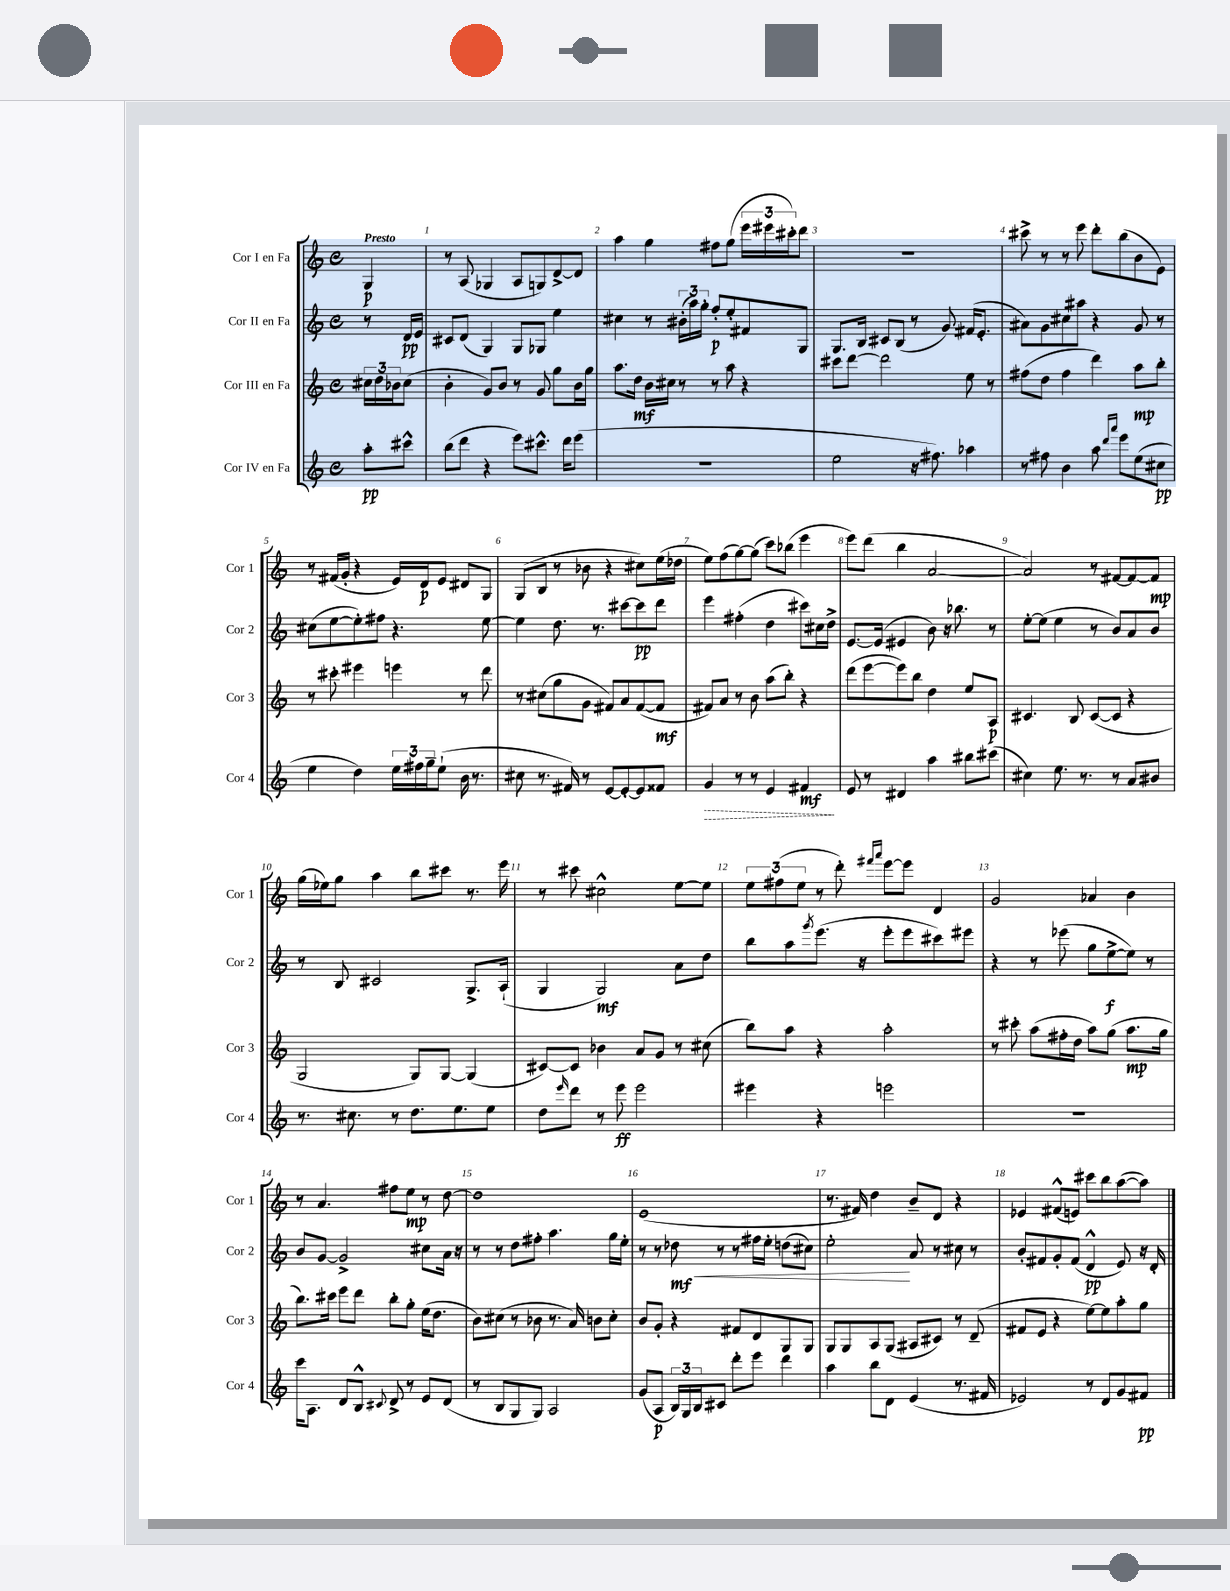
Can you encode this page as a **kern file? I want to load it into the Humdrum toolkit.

**kern	**kern	**kern	**kern
*staff4	*staff3	*staff2	*staff1
*clefG2	*clefG2	*clefG2	*clefG2
*k[]	*k[]	*k[]	*k[]
*M4/4	*M4/4	*M4/4	*M4/4
*met(c)	*met(c)	*met(c)	*met(c)
8aa'\L	24cc#\LL	8r	4G/
.	24dd\	.	.
.	24b-\J	.	.
8ccc#^^\J	(8cc#\J	16d/LL	.
.	.	16e/JJ	.
=	=	=	=
(8bb\L	4b'\	8c#/L	8r
8ddd\J	.	(8d/J	(8A/
4r	8g/L)	4G/)	4G-/
.	8b/J	.	.
8eee\L)	8r	8G/L	8A/L
8.ccc#^^\J	8g/	8G-/J	8G/)
.	8gg\L	4ee\	[8d^/
16ddd\LK	.	.	.
(8eee\J	16b\L	.	8d/]J
.	16gg\JJ	.	.
=	=	=	=
1r	8.aa\L	4cc#\	4aa\
.	16dd\Jk	.	.
.	16b\LL	8r	4gg\
.	16cc#\JJ	.	.
.	8r	(24b#'\LL	.
.	.	24aa\)	.
.	.	24gg'\JJ	.
.	8r	8ff'/L	8ff#\L
.	8aa\	8ee'/	(8gg\J
.	4r	8f#/	24eee\LL
.	.	.	24eee#\
.	.	.	24ccc#'\J)
.	.	8G/J	8ddd\J
=	=	=	=
2ee\	8ccc#\L	8.G/L	1r
.	[8ddd\J	.	.
.	.	16B/Jk	.
.	2ddd\]	8c#/L	.
.	.	(8B/J	.
16r	.	8r	.
8.ff#\)	.	.	.
.	.	8g/)	.
4aa-\	8ee\	(16f#/LK	.
.	.	8.e'/J	.
.	8r	.	.
=	=	=	=
8r	(8ff#\L	8a#\L)	8ccc#^\
8ff#\	8dd\J	8g\	8r
4b\	4ff#\	8cc#\	8r
.	.	8aa#\J	8eee\
8aa\	4ddd\)	4r	8ddd'\L
16qqddd/LL	.	.	.
16qqaaa/JJ	.	.	.
8eee\L	.	.	(8bb\
(8ee\	8aa\L	8g/	8b\
8cc#\J	8bb'\J	8r	8e\J)
=	=	=	=
4ee\	8r	(8cc#\L	8r
.	8ccc#'\	[8ee\	(16f#/LL
.	.	.	16g'/JJ
4dd\)	4eee#\	8ee'\])	4r
.	.	8ff#\J	.
24ee\LL	4eee\	4.r	16e/LL)
24ff#\	.	.	.
.	.	.	16d/J
24gg~\J	.	.	.
(8ee`\J	.	.	8e/J
16b\	8r	.	8d#/L
8.r	.	.	.
.	8ddd\	[8ee\	8G/J
=	=	=	=
8cc#\	8r	4ee\]	(8G/L
8.r	(8cc#\L	.	8B/J
.	8gg\	8.dd\	8r
16f#/)	.	.	.
8r	8g\J	.	8b-\
.	.	8.r	.
[8e/L	8f#/L)	.	4r
8e'/_	8a/	[8ccc#\L	.
8e/]	([8f#/	8ccc#\]	8cc#\L)
8f##/J	8f#/]J	8ddd\J	(16ee\L
.	.	.	16dd-\JJ
=	=	=	=
4g/	8f#/L)	4eee\	8ee\L)
.	8a/J	.	(8ff\
8r	8r	(4ff#'\	[8gg\)
8r	8b\	.	(8gg\]J
4e/	(8aa\L	4dd\	8ccc\L)
.	8bb'\J)	.	(8bb-\J
4f#/	4r	8ccc#\L)	4eee\
.	.	16cc#\L	.
.	.	16dd^\JJ	.
=	=	=	=
8e/	(8ddd\L	[8.e/L	8eee\L)
8r	[8eee\	.	(8ddd\J
.	.	(16e/]Jk	.
4d#/	8eee\])	4e#/	4bb\
.	8bb\J	.	.
4aa\	4dd\	8b\)	[2a/
.	.	16r	.
.	.	8.bb-\	.
8bb#\L	8ee/L	.	.
(8ccc#\J	8A/J	8r	.
=	=	=	=
4cc#\)	4.c#/	[8ee'\L	2a/])
.	.	(8ee\]J	.
8.ee\	.	4ee\	.
.	8B/	.	.
8.r	.	.	.
.	([8c#/L	8r	8r
8r	8c#/]J	8b/L)	[8f#/L
8a/L	4r	8a/	8f#/_
8b#/J	.	8b/J	8f#/]J
=	=	=	=
8.r	2G/	8r	(16gg\LL
.	.	.	16ee-\J)
.	.	8B/	8gg\J
8.cc#\	.	.	.
.	.	2c#/	4aa\
8r	.	.	.
8.dd\L	8G/L)	.	8bb\L
.	[8G/J	.	8ccc#\J
8.ee\	.	.	.
.	(4G/]	8.G^/L	8.r
8ee\J	.	.	.
.	.	(16A`/Jk	16eee\
=	=	=	=
8dd\L	[8c#/L)	4G/	8r
16qqeee/	.	.	.
8ddd\J	8c#/]J	.	8ccc#\
8r	4b-\	2G/)	2cc#^^\
8eee\	.	.	.
2eee\	8a/L	.	.
.	8g/J	.	.
.	8r	8a\L	[8ee\L
.	(8cc#\	8dd\J	8ee\]J
=	=	=	=
4eee#\	8bb\L)	8bb\L	12ee\L
.	.	.	(12ff#\
.	8aa\J	8aa\	.
.	.	.	12ee\J
.	.	8qggg/	.
4r	4r	(8.eee\J	8r
.	.	.	8ddd'\)
.	.	16r	.
.	.	.	16qqfff#/LL
.	.	.	16qqaaa/JJ
2eee\	2aa'\	8eee'\L	[8eee\L
.	.	8eee\	8eee\]J
.	.	8ccc#\)	4d/
.	.	8eee#\J	.
=	=	=	=
1r	8r	4r	2g/
.	8ccc#'\	.	.
.	(8aa\L	8r	.
.	16ff#'\L	(8eee-\	.
.	16dd\JJ	.	.
.	8aa\L)	8gg\L	4a-/
.	(8gg\J	[8ee^\	.
.	8.aa\L	8ee\]J)	4b\
.	.	8r	.
.	16gg\Jk	.	.
=	=	=	=
16ccc\LK	8.bb\L)	8b/L	8r
8.A\J	.	.	.
.	.	[8g/J	4.a/
.	16ccc#\Jk	.	.
8d/L	8eee\L	2g^/]	.
8B^^/J	8ddd\J	.	.
8qqc#/	.	.	.
8d^/	8bb'\L	.	8ff#\L
8r	8gg'\J	.	8ee\J
8e/L	(16ee\LK	8cc#\L	8r
.	8.dd\J	.	.
(8d/J	.	16a\Jk	[8dd\
.	.	16r	.
=	=	=	=
8r	8b\L)	8r	1dd]
8B/L	(8cc#\J	8r	.
8G/	8r	8dd\L	.
8G/J)	8b-\	8ff#'\J	.
2A/	8.r	4.aa\	.
.	16a/)	.	.
.	8b\L	.	.
.	8cc#'\J	16gg\LL	.
.	.	16ee'\JJ	.
=	=	=	=
(8g/L	8b/L	8r	(1e
8A/J	8g'/J	8r	.
24B/LL)	4r	8dd-\	.
24G/	.	.	.
24B/J	.	.	.
8c#/J	.	8r	.
8ddd'\L	8f#/L	8r	.
8eee\J	8d/	16ff#\LL	.
.	.	16ee'\JJ	.
4ddd\	8G/	(8dd\L	.
.	8G/J	8cc#\J)	.
=	=	=	=
4aa\	8G/L	2ee'\	8.r
.	8G/	.	.
.	.	.	16f#/)
8bb\L	8A/	.	4dd\
8d\J	(8G/J	.	.
(4e/	8A#/L	8a/	8b~/L
.	8c#/J)	8r	8d/J
8.r	8r	8cc#\	4r
.	(8d~/	8r	.
16f#/	.	.	.
=	=	=	=
2e-/)	8f#/L	8b'/L	4e-/
.	8e/J	8f#/	.
.	4r	8g'/	(8f#^^/L
.	.	(8f#/J	8e/J)
8r	[8ee\L)	4d^^/	8ccc#\L
8d/L	8ee\]	.	8bb\
8g/	8aa'\	8e/)	([8aa\
8f#/J	8gg\J	16r	8aa\]J)
.	.	16d'/	.
==	==	==	==
*-	*-	*-	*-
